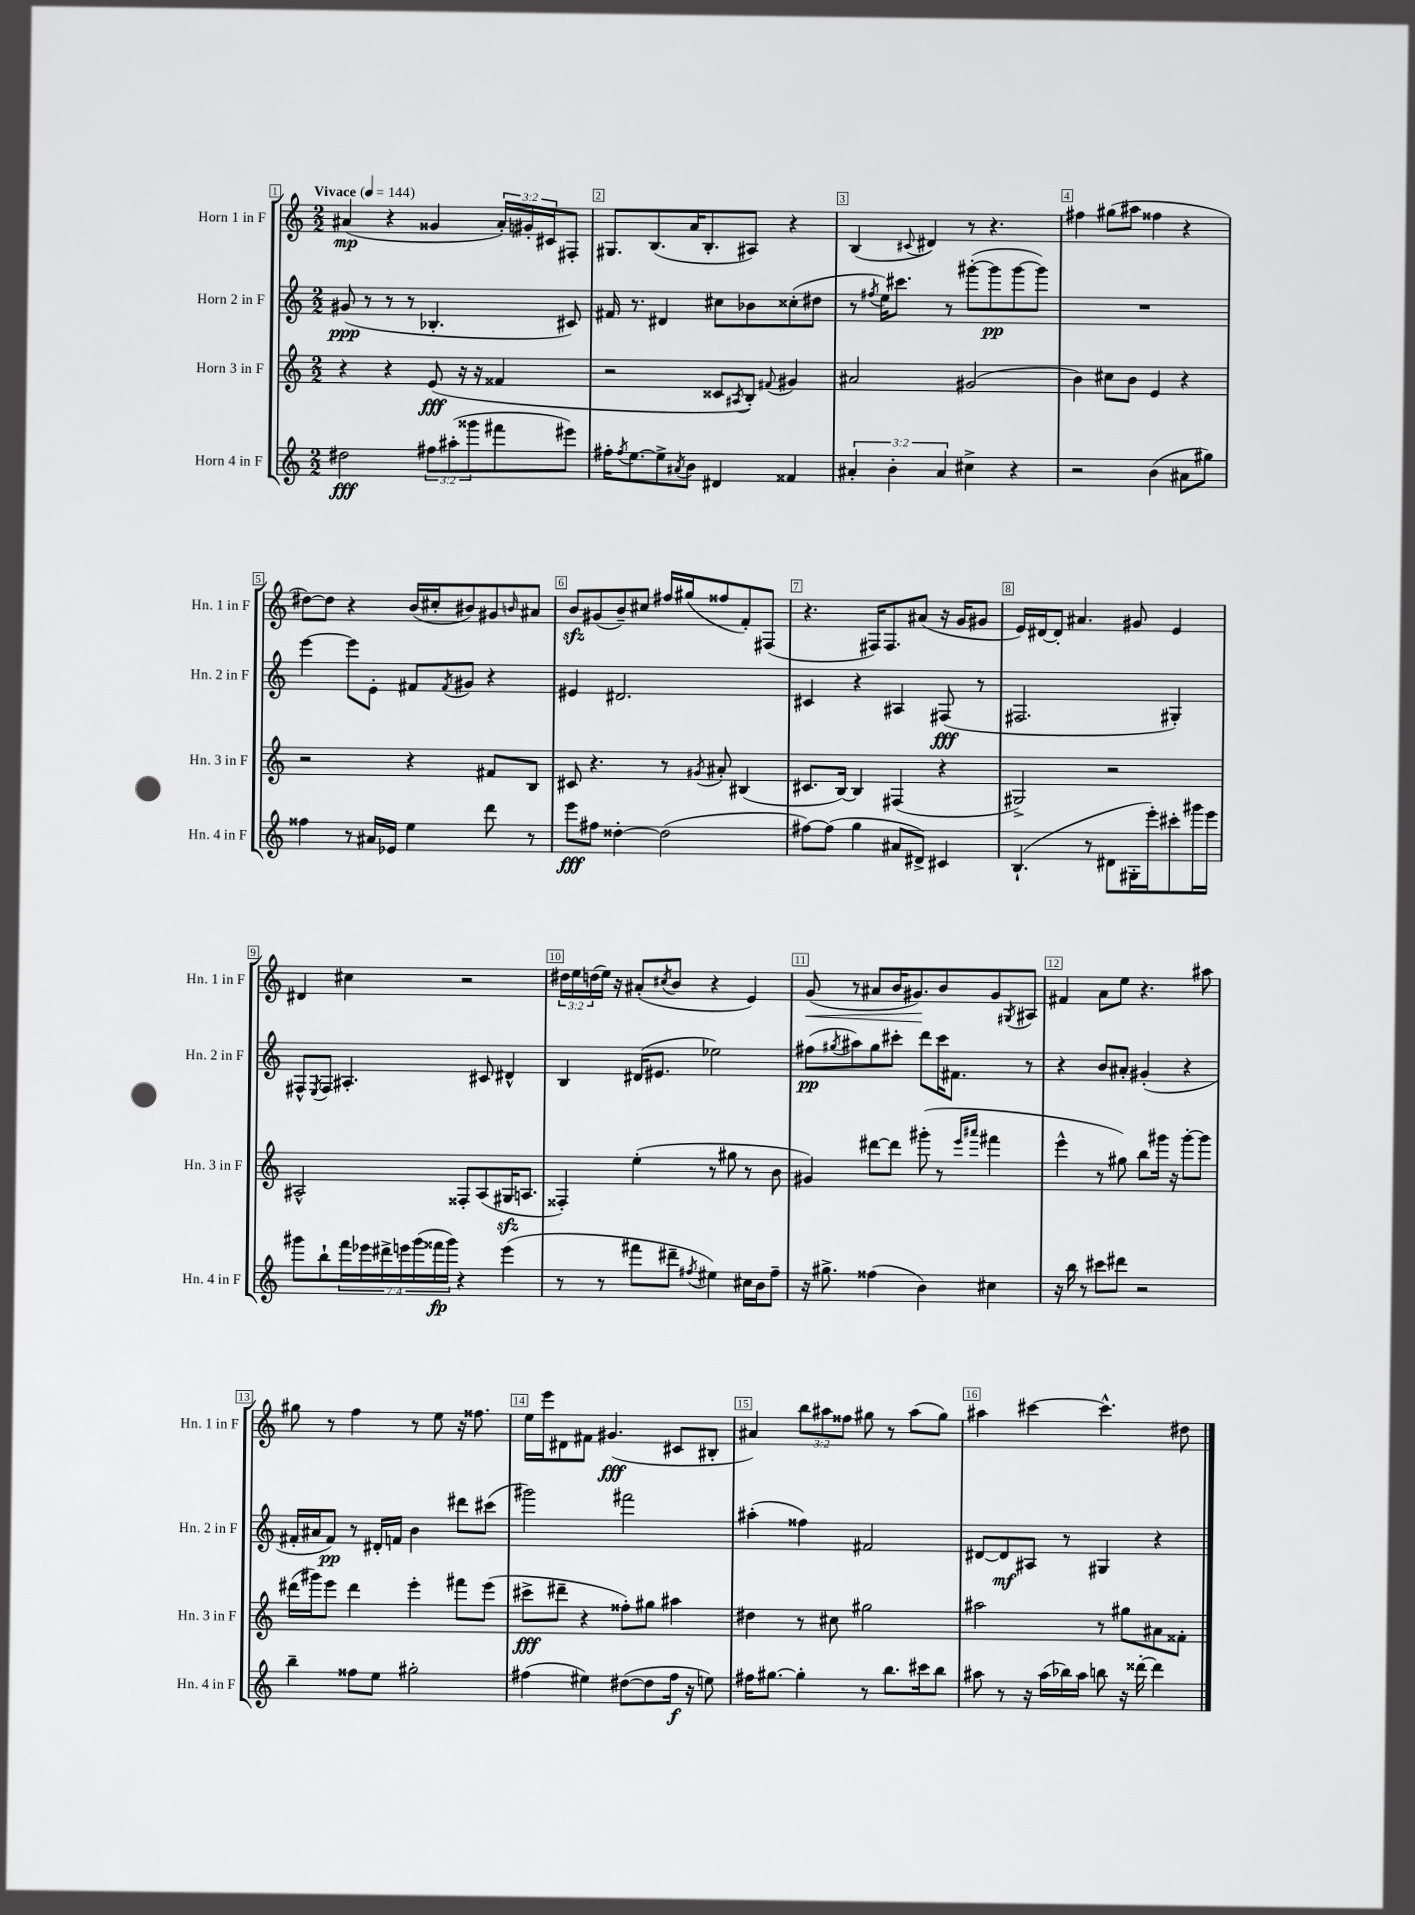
<<
\new StaffGroup <<
\new Staff = "s0" \with { instrumentName = "Horn 1 in F" shortInstrumentName = "Hn. 1 in F" } {
    \clef treble \key c \major \numericTimeSignature \time 2/2 \override Staff.TupletNumber.text = #tuplet-number::calc-fraction-text \tempo "Vivace" 4 = 144
    ais'4\mp( r4 gisis'4 \tuplet 3/2 { ais'16-.) gis'16-. cis'16 } fis8-. |
    gis8. b8.( a'16 b8.-. ais8) r4 |
    b4( \appoggiatura { cis'8 } dis'4) r8 r4. |
    fis''4 gis''8( ais''8 fisis''4 r4 |
    dis''8~) dis''8 r4 b'16( cis''16-. bis'8) gis'8 \grace { b'16 } ais'8 |
    b'8\sfz gis'8( b'8--) cis''8 fis''16 gis''16( fisis''8 f'8-.) fis8( |
    r4. fis16) fis8. ais'8( r16 g'16 gis'8 |
    e'16) dis'16~ dis'8-. ais'4. gis'8 e'4 |
    dis'4 cis''4 r2 |
    \tuplet 3/2 { dis''16 e''16 d''16( } e''16) r16 ais'8-.( \acciaccatura { cis''8 } b'8 r4 e'4) |
    g'8\<( r8 ais'8 b'16 gis'8.\!) b'8 gis'8 \acciaccatura { gis8 } ais8 |
    fis'4 a'8 e''8 r4. ais''8 |
    gis''8 r8 f''4 r8 e''8 r16 fisis''8. |
    e''16 e'''16 dis'8 fis'8 gis'4.\fff( cis'8 bis8-. |
    ais'4) \tuplet 3/2 { b''8 ais''8 fisis''8 } gis''8 r8 ais''8( gis''8) |
    ais''4 cis'''4~ cis'''4.-^ dis''8 \bar "|." |
}
\new Staff = "s1" \with { instrumentName = "Horn 2 in F" shortInstrumentName = "Hn. 2 in F" } {
    \clef treble \key c \major \numericTimeSignature \time 2/2
    gis'8\ppp( r8 r8 r8 bes4.-. cis'8) |
    fis'16 r8. dis'4 cis''8 bes'8 cisis''8-.( dis''8 |
    r8 \acciaccatura { fis''8 } e''16) cis'''8. r8 gis'''8~-.( gis'''8\pp gis'''8~ gis'''8) |
    R1 |
    e'''4~ e'''8 e'8-. fis'8 \acciaccatura { fis'8 } gis'8 r4 |
    eis'4 dis'2. |
    cis'4 r4 ais4 fis8\fff( r8 |
    fis2. gis4-.) |
    fis8-^ \acciaccatura { e8 } fis8 ais4.-. cis'8 dis'4-^ |
    b4 dis'16( eis'8. ees''2) |
    fis''8\pp( \acciaccatura { gis''8 } ais''8) gis''8 cis'''8-. d'''8 cis'''16 fis'8. r8 |
    r4 b'8 ais'8-. gis'4-.( r4 |
    fis'16-. ais'16 fis'8\pp) r8 dis'16-. f'16 b'4 dis'''8 cis'''8( |
    gis'''2) fis'''2 |
    ais''4-.( fisis''4) fis'2 |
    dis'8~ dis'8\mf ais8 r8 gis4 r4 \bar "|." |
}
\new Staff = "s2" \with { instrumentName = "Horn 3 in F" shortInstrumentName = "Hn. 3 in F" } {
    \clef treble \key c \major \numericTimeSignature \time 2/2
    r4 r4 e'8\fff( r16 r16 fisis'4 |
    r2 cisis'8 \acciaccatura { ais8 } b8-.) \appoggiatura { fis'8 } gis'4 |
    ais'2 gis'2( |
    b'4) cis''8 b'8 e'4 r4 |
    r2 r4 fis'8 b8 |
    cis'8 r4. r8 \acciaccatura { gis'8 } ais'8-. bis4( |
    cis'8. b16~) b4 fis4( r4 |
    gis2->) r2 |
    ais2-^ fisis8-. ais8( gis16\sfz a8. |
    fisis4-.) e''4-.( r8 gis''8 r8 b'8 |
    gis'4) dis'''8~ dis'''8 gis'''8-.( r8 \grace { e'''16 ais'''16 } fis'''4 |
    e'''4-^ r8 gis''8) b''8 gis'''16 r16 gis'''8~-. gis'''8 |
    dis'''16( gis'''16) e'''8 dis'''4 e'''4-. fis'''8 e'''8( |
    cis'''8->\fff dis'''8-- r4 fisis''8-.) gis''8 ais''4 |
    dis''4 r8 cis''8 gis''2 |
    ais''2 r8 gis''8 ais'8 fisis'8-. \bar "|." |
}
\new Staff = "s3" \with { instrumentName = "Horn 4 in F" shortInstrumentName = "Hn. 4 in F" } {
    \clef treble \key c \major \numericTimeSignature \time 2/2 \override Staff.TupletNumber.text = #tuplet-number::calc-fraction-text
    dis''2\fff \tuplet 3/2 { fis''8 ais''8-.( gisis'''8 } fis'''8 eis'''8) |
    fis''16-. \acciaccatura { fis''8 } e''8.~ e''8-> \acciaccatura { ais'8 } b'8 dis'4 fisis'4 |
    \tuplet 3/2 { ais'4-. b'4-. ais'4 } cis''4-> r4 |
    r2 b'4( ais'8 gis''8) |
    fisis''4 r8 ais'16 ees'16 e''4 d'''8 r8 |
    e'''8\fff fis''8 disis''4~-. disis''2( |
    fis''8~) fis''8( g''4 ais'8 dis'8->) cis'4 |
    b4.-!( r8 dis'8 gis16-. e'''16-.) cis'''8-. gis'''16 e'''16 |
    gis'''8 b''8-! \tuplet 7/4 { f'''16 ees'''16 dis'''16-> e'''16 gis'''16( fisis'''16\fp gis'''16) } r4 e'''4( |
    r8 r8 fis'''8 dis'''8-- \acciaccatura { fis''8 } eis''4) cis''16 b'16 fis''8-- |
    r16 gis''8.-> fisis''4( b'4) cis''4 |
    r16 b''16 r8 cis'''8 dis'''8 r2 |
    b''4-- fisis''8 e''8 gis''2-. |
    fis''4( eis''4) dis''8~( dis''8 fis''16\f r16 e''8) |
    fis''16 gis''8.~ gis''4-. r8 b''8. cis'''16 b''8 |
    ais''8 r8 r16 ais''16( bes''16) ais''16 b''8 r16 disis'''16~-. disis'''4 \bar "|." |
}
>>
>>
\layout { \context { \Score \override BarNumber.break-visibility = ##(#f #t #t) barNumberVisibility = #all-bar-numbers-visible \override BarNumber.stencil = #(make-stencil-boxer 0.1 0.3 ly:text-interface::print) } }
